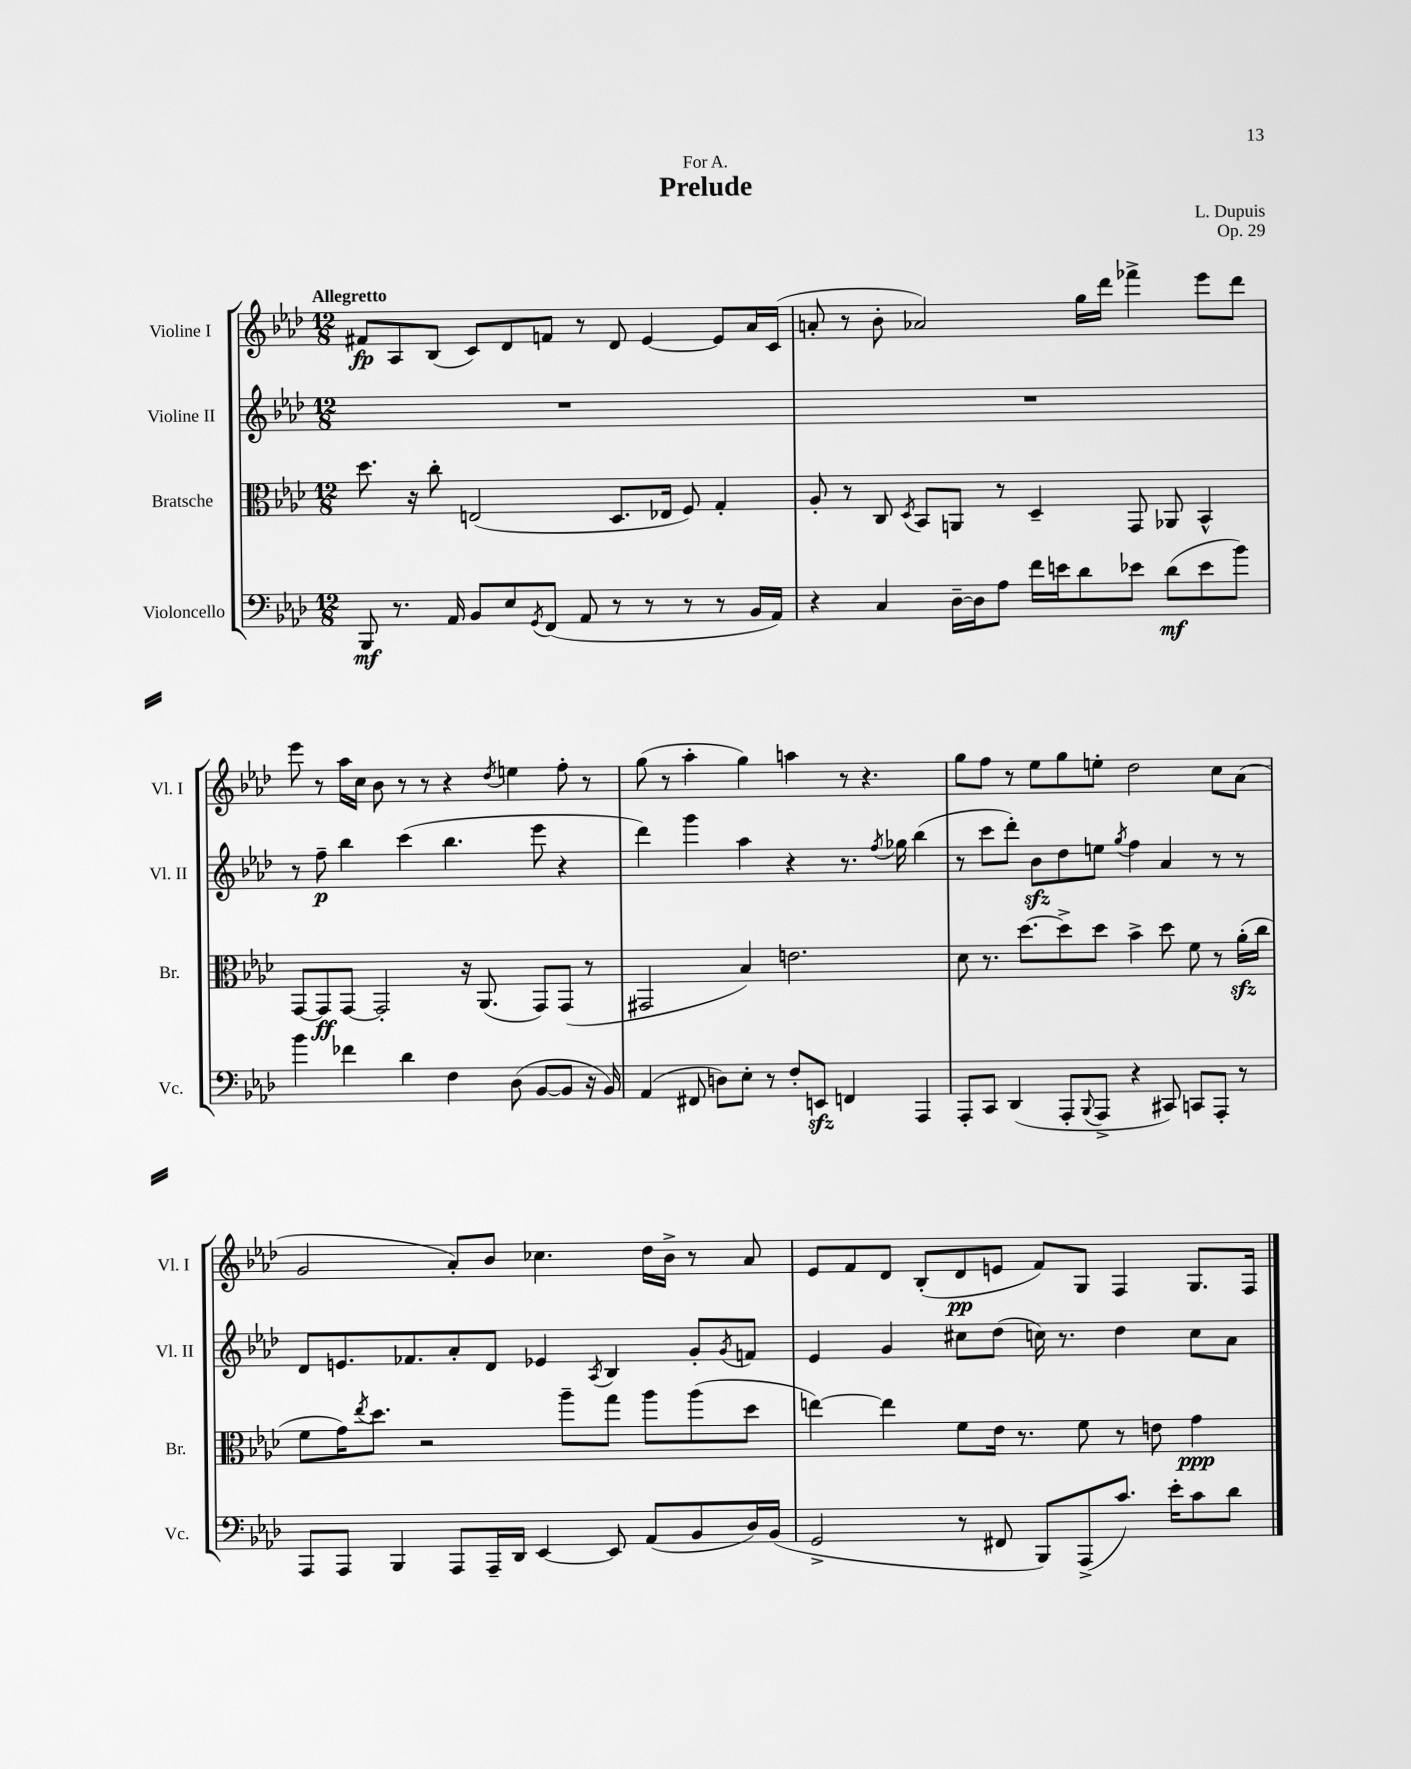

**kern	**dynam	**kern	**dynam	**kern	**dynam	**kern	**dynam
*part4	*part4	*part3	*part3	*part2	*part2	*part1	*part1
*staff4	*staff4	*staff3	*staff3	*staff2	*staff2	*staff1	*staff1
*I"Violoncello	*	*I"Bratsche	*	*I"Violine II	*	*I"Violine I	*
*I'Vc.	*	*I'Br.	*	*I'Vl. II	*	*I'Vl. I	*
*clefF4	*	*clefC3	*	*clefG2	*	*clefG2	*
*k[b-e-a-d-]	*	*k[b-e-a-d-]	*	*k[b-e-a-d-]	*	*k[b-e-a-d-]	*
*M12/8	*	*M12/8	*	*M12/8	*	*M12/8	*
=1	=1	=1	=1	=1	=1	=1	=1
!	!	!	!	!	!	!LO:TX:a:B:t=Allegretto	!
8BBB-/	mf	8.dd-\	.	1.r	.	8f#X/L	fp
8.r	.	.	.	.	.	8A-/	.
.	.	16r	.	.	.	.	.
.	.	8cc'\	.	.	.	(8B-/J	.
16AA-/	.	.	.	.	.	.	.
8BB-/L	.	(2En/	.	.	.	8c/L)	.
8E-/	.	.	.	.	.	8d-/	.
8qGG/	.	.	.	.	.	.	.
(8FF/J	.	.	.	.	.	8fn/J	.
8AA-/	.	.	.	.	.	8r	.
8r	.	8.D-/L	.	.	.	8d-/	.
8r	.	.	.	.	.	[4e-/	.
.	.	16E-X/Jk	.	.	.	.	.
8r	.	8F/)	.	.	.	.	.
8r	.	4G'/	.	.	.	8e-/L]	.
16BB-/LL	.	.	.	.	.	16a-/L	.
16AA-/JJ)	.	.	.	.	.	(16c/JJ	.
=2	=2	=2	=2	=2	=2	=2	=2
4r	.	8A-'/	.	1.r	.	8an'/	.
.	.	8r	.	.	.	8r	.
4C/	.	8C/	.	.	.	8b-'\	.
.	.	8qD-/	.	.	.	.	.
.	.	8BB-/L	.	.	.	2a-X/)	.
[16D-~\LL	.	8AAn/J	.	.	.	.	.
16D-\J]	.	.	.	.	.	.	.
8A-\J	.	8r	.	.	.	.	.
16f\LL	.	4D-~/	.	.	.	.	.
16en\J	.	.	.	.	.	.	.
8d-\	.	.	.	.	.	16gg\LL	.
.	.	.	.	.	.	16ddd-\JJ	.
8e-X\J	.	8GG/	.	.	.	4fff-X^\	.
(8d-\L	mf	8AA-X/	.	.	.	.	.
8e-\	.	4BB-^^/	.	.	.	8eee-\L	.
8b-\J)	.	.	.	.	.	8ddd-\J	.
!!LO:LB:g=z
=3	=3	=3	=3	=3	=3	=3	=3
4b-\	.	[8GG/L	.	8r	.	8eee-\	.
.	.	8GG/]	ff	8ff~\	p	8r	.
4f-X\	.	[8GG/J	.	4bb-\	.	16aa-\LL	.
.	.	.	.	.	.	16cc\JJ	.
.	.	2GG'/]	.	.	.	8b-\	.
4d-\	.	.	.	(4ccc\	.	8r	.
.	.	.	.	.	.	8r	.
4F\	.	.	.	4.bb-\	.	4r	.
.	.	16r	.	.	.	.	.
.	.	(8.AA-/	.	.	.	.	.
.	.	.	.	.	.	8qdd-/	.
(8D-\	.	.	.	.	.	4een\	.
[8BB-/L	.	8GG/L)	.	8eee-\	.	.	.
8BB-/J]	.	(8GG/J	.	4r	.	8ff'\	.
16r	.	8r	.	.	.	8r	.
16BB-/)	.	.	.	.	.	.	.
=4	=4	=4	=4	=4	=4	=4	=4
(4AA-/	.	2GG#X/	.	4ddd-\)	.	(8gg\	.
.	.	.	.	.	.	8r	.
8FF#X/	.	.	.	4ggg\	.	4aa-'\	.
8Dn\L)	.	.	.	.	.	.	.
8E-'\J	.	4B-/)	.	4aa-\	.	4gg\)	.
8r	.	.	.	.	.	.	.
8F'/L	.	2.en\	.	4r	.	4aan\	.
8EEnzz/J	.	.	.	.	.	.	.
4FFn/	.	.	.	8.r	.	8r	.
.	.	.	.	.	.	4.r	.
.	.	.	.	8qff/	.	.	.
.	.	.	.	16gg-X\	.	.	.
4AAA-/	.	.	.	(4bb-\	.	.	.
=5	=5	=5	=5	=5	=5	=5	=5
8AAA-'/L	.	8d-\	.	8r	.	8gg\L	.
8CC/J	.	8.r	.	8ccc\L	.	8ff\J	.
(4DD-/	.	.	.	8ddd-'\J)	.	8r	.
.	.	[8.dd-\L	.	.	.	.	.
.	.	.	.	8b-zz\L	.	8ee-\L	.
8AAA-'/L	.	8dd-^\]	.	8dd-\	.	8gg\	.
8qqBBB-/	.	.	.	.	.	.	.
8AAA-^/J	.	8dd-\J	.	8een\J	.	8een'\J	.
.	.	.	.	8qgg/	.	.	.
4r	.	4b-^\	.	4ff\	.	2dd-\	.
8CC#X/)	.	8dd-\	.	4a-/	.	.	.
8CCn/L	.	8f\	.	.	.	.	.
8AAA-'/J	.	8r	.	8r	.	8cc\L	.
8r	.	(16a-zz'\LL	.	8r	.	(8a-\J	.
.	.	16cc\JJ	.	.	.	.	.
!!LO:LB:g=z
=6	=6	=6	=6	=6	=6	=6	=6
8AAA-/L	.	8f\L	.	8d-/L	.	2g/	.
8AAA-/J	.	16g\K)	.	8.en/	.	.	.
.	.	8qee-/	.	.	.	.	.
.	.	8.dd-\J	.	.	.	.	.
4BBB-/	.	.	.	.	.	.	.
.	.	.	.	8.f-X/	.	.	.
.	.	2r	.	.	.	.	.
8AAA-/L	.	.	.	8a-'/	.	8a-'/L)	.
16AAA-~/L	.	.	.	8d-/J	.	8b-/J	.
16DD-/JJ	.	.	.	.	.	.	.
[4EE-/	.	.	.	4e-X/	.	4.cc-X\	.
.	.	8aa-~\L	.	.	.	.	.
.	.	.	.	8qA-/	.	.	.
8EE-/]	.	8gg\J	.	4B-/	.	.	.
(8AA-/L	.	8aa-\L	.	.	.	16dd-\LL	.
.	.	.	.	.	.	16b-^\JJ	.
8BB-/	.	(8aa-\	.	8g'/L	.	8r	.
.	.	.	.	8qg/	.	.	.
16D-/L)	.	8dd-\J	.	8fn/J	.	8a-/	.
(16BB-/JJ	.	.	.	.	.	.	.
=7	=7	=7	=7	=7	=7	=7	=7
2GG^/	.	[4een\)	.	4e-/	.	8e-/L	.
.	.	.	.	.	.	8f/	.
.	.	4ee\]	.	4g/	.	8d-/J	.
.	.	.	.	.	.	(8B-'/L	.
8r	.	8f\L	.	8cc#X\L	.	8d-/	pp
8FF#X/	.	16e-\Jk	.	(8dd-\J	.	8en/J	.
.	.	8.r	.	.	.	.	.
8BBB-/L)	.	.	.	16ccn\)	.	8f/L)	.
.	.	.	.	8.r	.	.	.
(8AAA-^/	.	8f\	.	.	.	8G/J	.
8.c/J)	.	8r	.	4dd-\	.	4F/	.
.	.	8en\	.	.	.	.	.
16e-'\KL	.	.	.	.	.	.	.
8c\	.	4g\	ppp	8cc\L	.	8.G/L	.
8d-\J	.	.	.	8a-\J	.	.	.
.	.	.	.	.	.	16F/Jk	.
==	==	==	==	==	==	==	==
*-	*-	*-	*-	*-	*-	*-	*-
